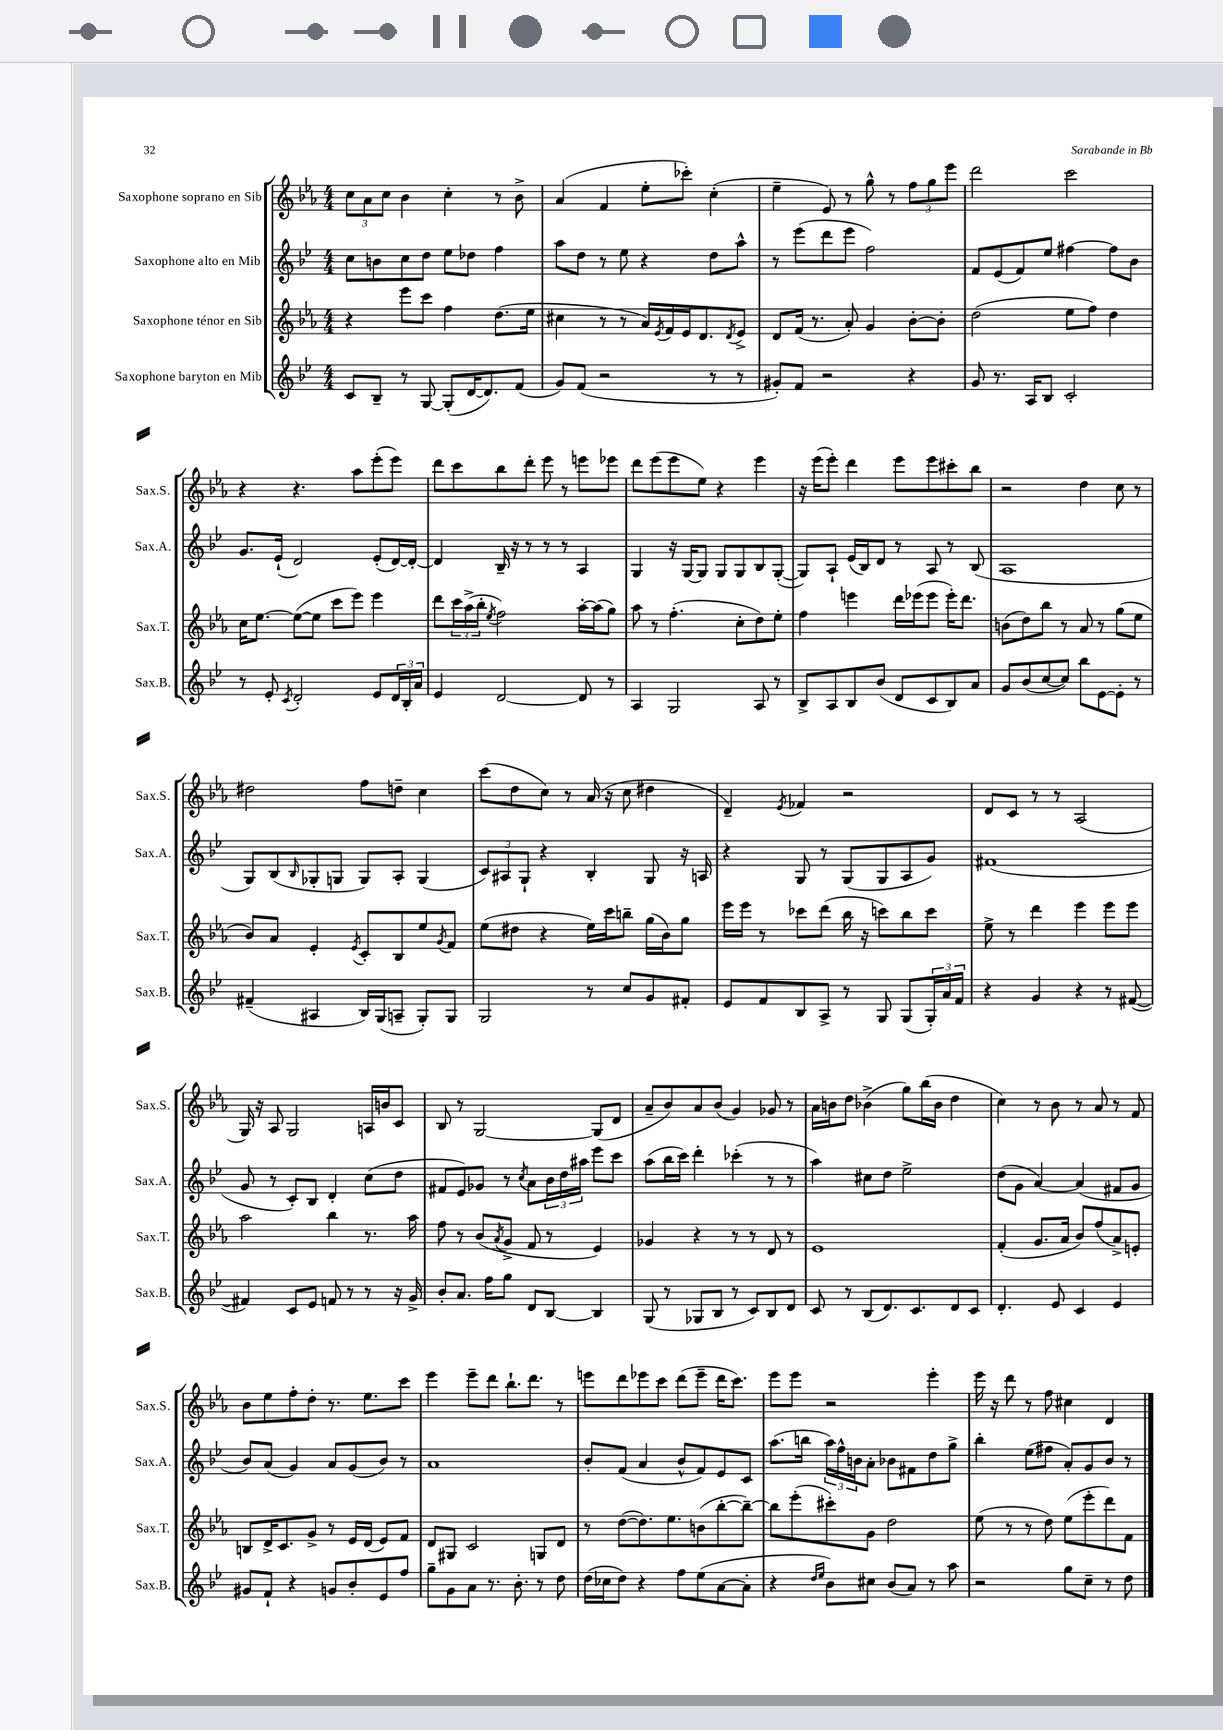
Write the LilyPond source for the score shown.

<<
\new StaffGroup <<
\new Staff = "s0" \with { instrumentName = "Saxophone soprano en Sib" shortInstrumentName = "Sax.S." } {
    \clef treble \key ees \major \numericTimeSignature \time 4/4
    \tuplet 3/2 { c''8 aes'8 c''8 } bes'4 c''4-. r8 bes'8-> |
    aes'4( f'4 ees''8-. ces'''8-.) c''4-.( |
    ees''4-- ees'8) r8 g''8-^ r8 \tuplet 3/2 { f''8 g''8 ees'''8 } |
    d'''2 c'''2 |
    r4 r4. aes''8 ees'''8-.( ees'''8) |
    d'''8 c'''8 bes''8 d'''8-. ees'''8 r8 e'''8 ees'''8 |
    d'''8 ees'''8( ees'''8 ees''8) r4 ees'''4 |
    r16 ees'''16( ees'''8-.) d'''4 ees'''8 ees'''8 cis'''8-. bes''8 |
    r2 d''4 c''8 r8 |
    dis''2 f''8 d''8-- c''4 |
    c'''8( d''8 c''8) r8 aes'16( r16 c''8 dis''4 |
    d'4--) \acciaccatura { ees'8 } fes'4 r2 |
    d'8 c'8 r8 r8 aes2( |
    g16) r16 aes8 g2 a16 b'16 c'8 |
    bes8 r8 g2~ g8( d'8 |
    aes'8-- bes'8) aes'8 bes'8( g'4) ges'8 r8 |
    aes'16 b'16 d''8 bes'4->( g''8) bes''16( bes'16 d''4 |
    c''4) r8 bes'8 r8 aes'8 r8 f'8 |
    bes'8 ees''8 f''8-. d''8-. r8. ees''8. c'''8 |
    ees'''4 ees'''8-- d'''8 bes''8.-! d'''8. r8 |
    e'''8 d'''8 ees'''8 c'''8 d'''8( ees'''8-- d'''16 c'''8.) |
    ees'''8 ees'''8 r2 ees'''4-. |
    ees'''16 r16 d'''8 r8 f''8 cis''4 d'4 \bar "|." |
}
\new Staff = "s1" \with { instrumentName = "Saxophone alto en Mib" shortInstrumentName = "Sax.A." } {
    \clef treble \key bes \major \numericTimeSignature \time 4/4
    c''8 b'8 c''8 d''8 ees''8 des''8 f''4 |
    a''8 d''8 r8 ees''8 r4 d''8 a''8-^ |
    r8 ees'''8( d'''8 ees'''8 f''2) |
    f'8 ees'8( f'8) ees''8 fis''4~ fis''8 bes'8 |
    g'8. ees'16-!( d'2) ees'8-.( d'16~) d'16~-. |
    d'4 bes16-- r16 r8 r8 r8 a4 |
    g4 r16 g16~ g8 g8 g8 bes8 g8~-.( |
    g8) a8-! ees'16( bes16) d'8 r8 a8 r8 bes8( |
    a1 |
    g8) bes8( \grace { bes16 } ges8-. g8 g8) a8-. g4( |
    \tuplet 3/2 { c'8) ais8 g8-! } r4 bes4-. g8 r16 a16 |
    r4 g8 r8 g8( g8 a8 g'8) |
    fis'1( |
    g'8 r8 c'8-.) bes8 d'4-. c''8( d''8 |
    fis'8 ees'8) ges'8 r8 \acciaccatura { c''8 } a'8 \tuplet 3/2 { bes'16 d''16 ais''16 } ees'''8 c'''8 |
    a''8( bes''16 c'''16) d'''4-. ces'''4-.( r8 r8 |
    a''4) cis''8 d''8 ees''2-> |
    d''8( g'8 a'4~) a'4( fis'8 g'8 |
    bes'8) a'8( g'4) a'8 g'8( bes'8) r8 |
    a'1 |
    bes'8-. f'8( a'4 bes'8-^ f'8) ees'8 c'8 |
    a''8.( b''16 \tuplet 3/2 { a''16) f''16-^ b'16 } a'8-. bes'8 fis'8 d''8 g''8-> |
    bes''4-. ees''8( fis''8 a'8-.) g'8 bes'8 r8 \bar "|." |
}
\new Staff = "s2" \with { instrumentName = "Saxophone ténor en Sib" shortInstrumentName = "Sax.T." } {
    \clef treble \key ees \major \numericTimeSignature \time 4/4
    r4 ees'''8 c'''8 f''4 d''8.( ees''16 |
    cis''4 r8 r8 aes'16) \acciaccatura { ees'8 } f'16 ees'16 d'8. \acciaccatura { d'8 } ees'8-> |
    d'8 f'16( r8. aes'8-.) g'4 bes'8~-. bes'8-. |
    d''2( ees''8 f''8) d''4 |
    c''16 ees''8.~ ees''8~( ees''8 c'''8 ees'''8) ees'''4 |
    d'''8 \tuplet 3/2 { c'''16 aes''16->( bes''16-. } \acciaccatura { ees''8 } f''2) aes''16~-. aes''16( g''8) |
    aes''8 r8 f''4.-.( c''8-. d''8) ees''8-. |
    f''4 e'''4 d'''16 ees'''16( ees'''8 ees'''16-.) d'''8. |
    b'8( d''8) bes''8 r8 aes'8 r8 g''8( ees''8 |
    bes'8) aes'8 ees'4-. \acciaccatura { ees'8 } c'8-. bes8 ees''8 \acciaccatura { g'8 } f'8 |
    ees''8( dis''8 r4 ees''16) c'''16 b''8-- g''16( bes'16) g''8 |
    ees'''16 ees'''16 r8 ces'''8 d'''8( bes''16 r16 c'''8) bes''8 c'''8 |
    ees''8-> r8 d'''4 ees'''4 ees'''8 ees'''8 |
    aes''2 bes''4 r8. aes''16 |
    f''8 r8 bes'8( \acciaccatura { aes'8 } g'8-> f'8 r8 ees'4) |
    ges'4 r4 r8 r8 d'8 r8 |
    ees'1 |
    f'4-.( g'8. aes'16 bes'8) f''8( aes'8->) e'8-. |
    b8 d'16-> c'8. g'8-> r8 ees'16 d'16( ees'8) f'8 |
    d'8 gis8 c'2 g8 d'8 |
    r8 d''8~( d''8.) ees''8. b'8( bes''8~-. bes''8~--) |
    bes''8 ees'''8-.( cis'''8-.) g'8 d''2 |
    ees''8( r8 r8 d''8) ees''8( ees'''8-. d'''8) f'8 \bar "|." |
}
\new Staff = "s3" \with { instrumentName = "Saxophone baryton en Mib" shortInstrumentName = "Sax.B." } {
    \clef treble \key bes \major \numericTimeSignature \time 4/4
    c'8 bes8-- r8 g8~ g8-.( d'16~ d'8.) f'8( |
    g'8) f'8( r2 r8 r8 |
    gis'8-.) f'8 r2 r4 |
    g'8 r8. a16 bes8 c'2-. |
    r8 ees'8-. \acciaccatura { c'8 } d'2-. ees'8 \tuplet 3/2 { d'16 bes16-. a'16 } |
    ees'4 d'2~ d'8 r8 |
    a4 g2 a8 r8 |
    bes8-> a8 bes8 bes'8( d'8 c'8 bes8) a'8 |
    g'8 bes'8( c''8~ c''8) bes''8 ees'8~ ees'8-. r8 |
    fis'4--( ais4 bes16) g16( a8-- g8-.) g8 |
    g2 r8 c''8 g'8 fis'8-. |
    ees'8 f'8 bes8 a8-> r8 g8 g8( \tuplet 3/2 { g16-.) a'16 f'16 } |
    r4 g'4 r4 r8 fis'8~( |
    fis'4) c'8 ees'8 f'8 r8 r8 r16 g'16-> |
    bes'8-. a'8. f''16 g''8 d'8 bes8~ bes4 |
    g8( r8 ges8 bes8 r8 c'8) bes8 d'8 |
    c'8 r8 bes8( d'8.) c'8. d'8 c'8 |
    d'4.-. ees'8 c'4 ees'4 |
    gis'8 f'8-! r4 g'8 bes'8-. ees'8 f''8 |
    g''8-- g'8 a'8 r8. bes'8.-. r8 d''8 |
    d''16( ces''16 d''8) r4 f''8 ees''8( a'8~ a'8-. |
    r4 \grace { d''16 ees''16 } bes'8) cis''8 bes'8( a'8) r8 a''8 |
    r2 g''8 c''8-- r8 d''8 \bar "|." |
}
>>
>>
\layout { \context { \Score \remove "Bar_number_engraver" } }
